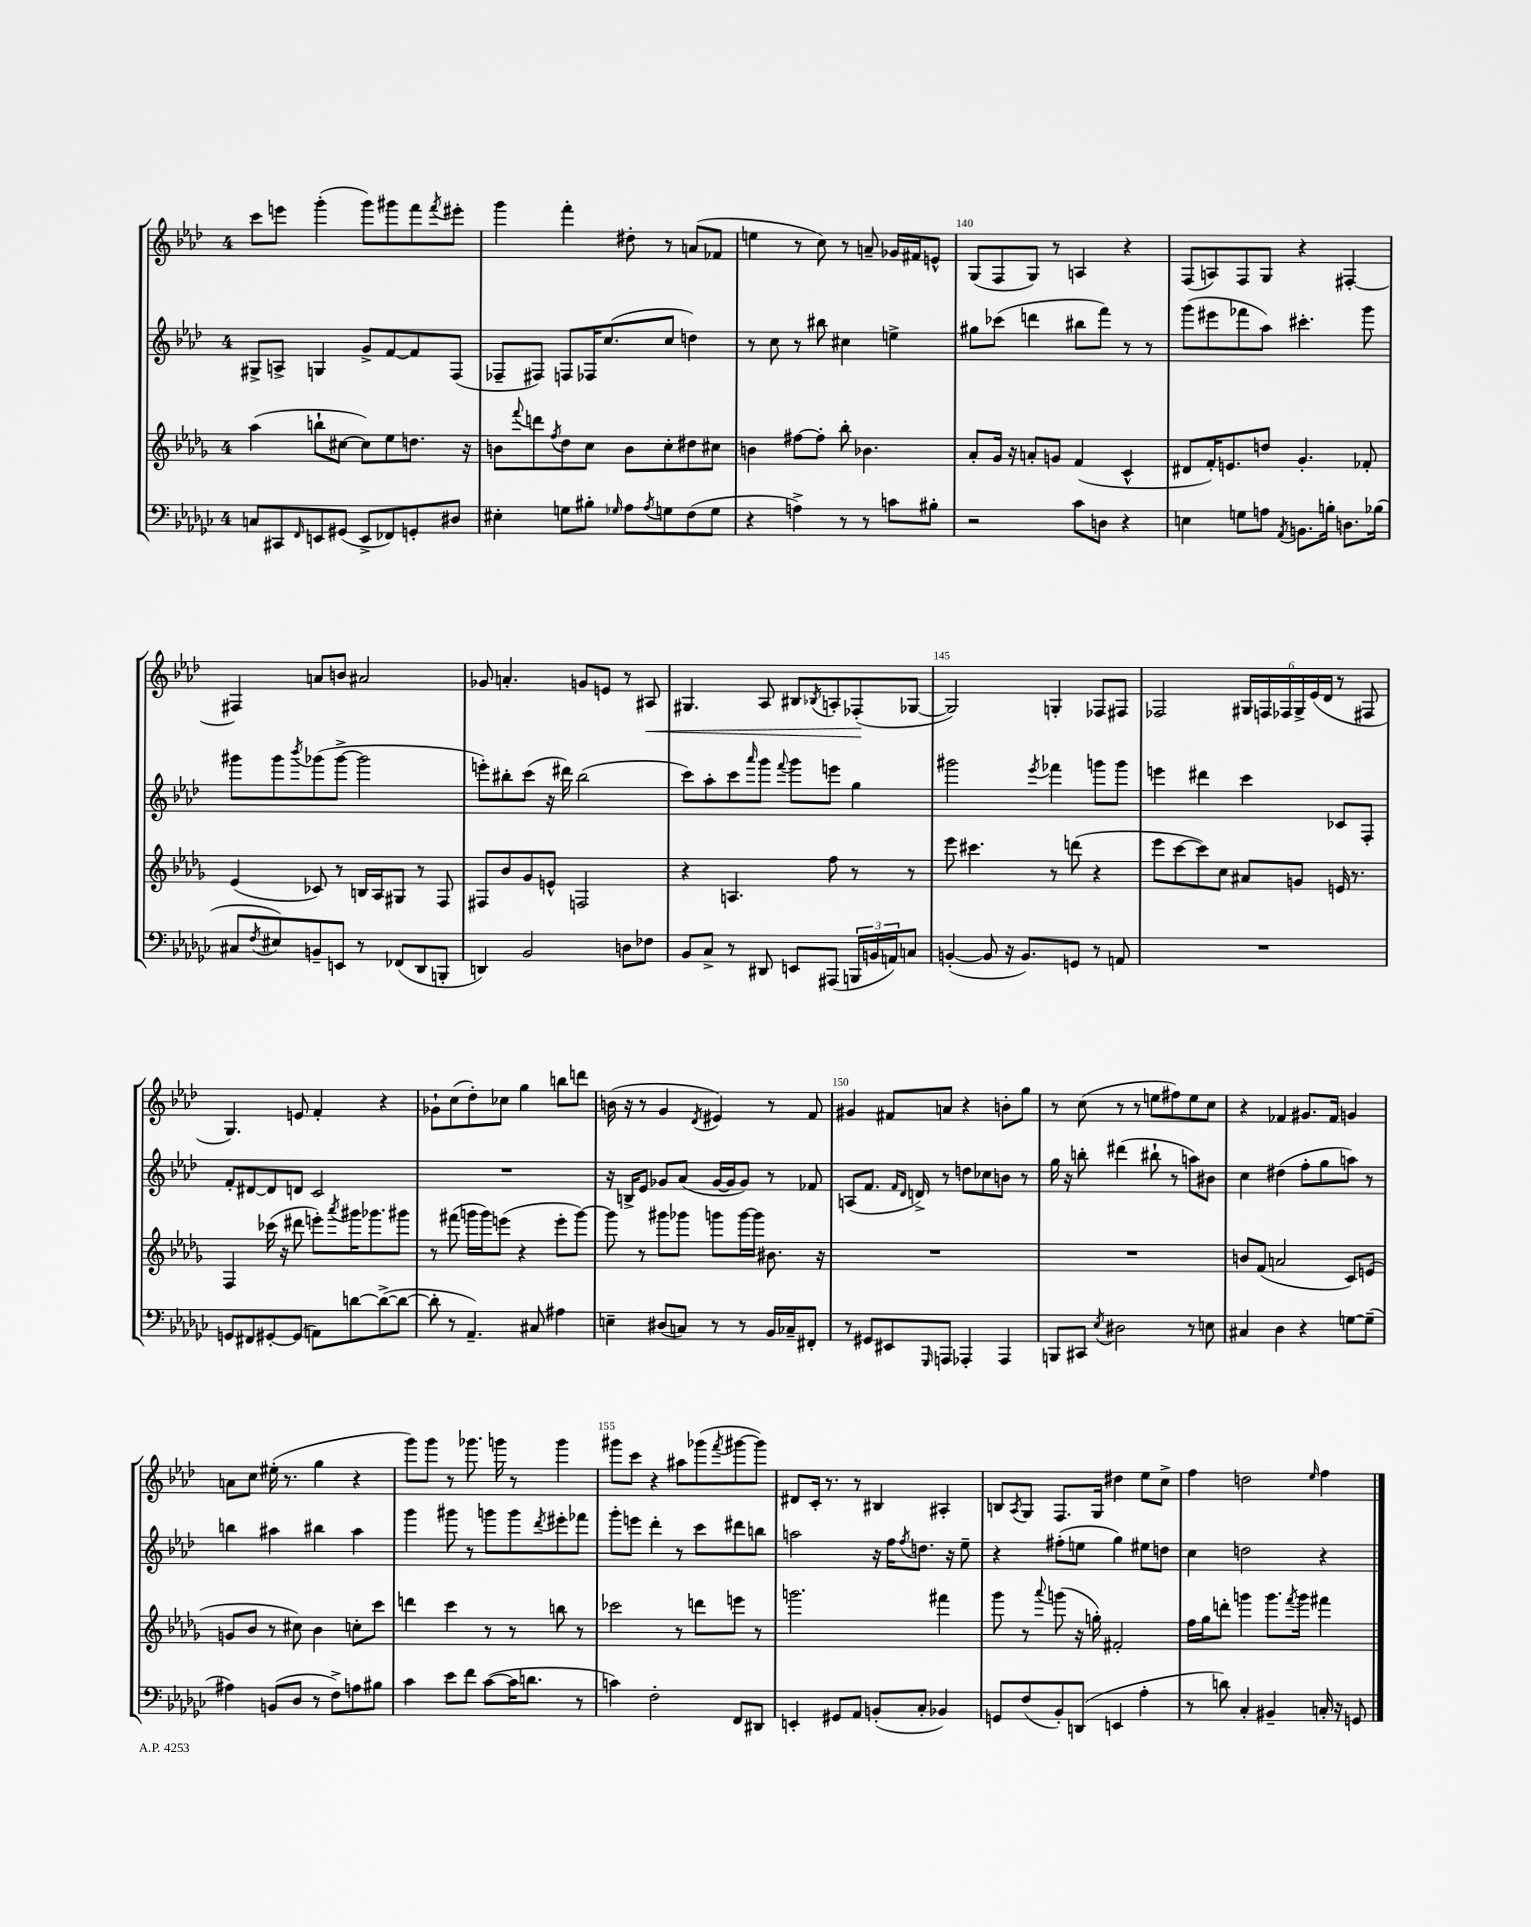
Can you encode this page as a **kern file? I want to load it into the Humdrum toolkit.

**kern	**kern	**kern	**kern
*staff4	*staff3	*staff2	*staff1
*clefF4	*clefG2	*clefG2	*clefG2
*k[b-e-a-d-g-c-]	*k[b-e-a-d-g-]	*k[b-e-a-d-]	*k[b-e-a-d-]
*M4/4	*M4/4	*M4/4	*M4/4
8C/L	(4aa-\	8G#^/L	8ccc\L
8CC#/	.	8A^/J	8eee\J
16qqFF/	.	.	.
8EE/	8bb`\L	4G/	(4ggg'\
(8GG#/J	[8cc#\J	.	.
8EE^/L	8cc#\]L)	8g^/L	8ggg\L)
8FF-/)	8ee-\	[8f/	8ggg#\
8GG'/	8.dd\J	8f/]	8fff\
.	.	.	8qfff/
8D#/J	.	(8F/J	8eee#'\J
.	16r	.	.
=	=	=	=
4E#'\	8b\L	8F-~/L	4ggg\
.	8qqfff/	.	.
.	8ddd\	8F#/J)	.
.	8qff/	.	.
8G\L	8dd-\	8F/L	4fff'\
8B#'\J	8cc\J	16F-/K	.
.	.	(8.cc/	.
16qqG-/	.	.	.
8A-\L	8b\L	.	8dd#'\
8qA-/	.	.	.
8G\	8cc'\	8cc/J	8r
(8F\	8dd#\	4dd\)	(8a/L
8G\J	8cc#\J	.	8f-/J
=	=	=	=
4r	4b\	8r	4ee\
.	.	8cc\	.
4A^\)	[8ff#\L	8r	8r
.	8ff#'\]J	8bb#\	8cc\)
8r	8bb-'\	4cc#\	8r
8r	4.b-\	.	8a~/
8c\L	.	4ee^\	16g-/LL
.	.	.	16f#/J
8B#'\J	.	.	8e^^/J
=	=	=	=
2r	8a-'/L	8gg#\L	(8G/L
.	16g-/Jk	(8ccc-\J	8F/
.	16r	.	.
.	8a'/L	4ddd\	8G/J)
.	8g/J	.	8r
8c-\L	(4f/	8bb#\L	4A/
8D\J	.	8fff\J)	.
4r	4c^^/	8r	4r
.	.	8r	.
=	=	=	=
4E\	8d#/L	(8ggg\L	(8F/L
.	16f'/K)	8eee#\	8A/)
.	8.e/	.	.
8G\L	.	8fff-\	8F/
8A\J	8dd/J	8aa-\J)	8G/J
8qAA-/	.	.	.
8.BB\L	4.g-'/	4.ccc#'\	4r
16B'\Jk	.	.	.
8.D\L	.	.	[4F#'/
.	8f-'/	8ggg\	.
(16B-\Jk	.	.	.
=	=	=	=
8C#/L	(4e-/	8ggg#\L	4F#/]
8qF/	.	.	.
8E#/)	.	8ggg#\	.
.	.	8qbbb-/	.
8BB~/	8c-/)	(8ggg-\	8a/L
8EE/J	8r	[8ggg-^\J	8b/J
8r	16B/LL	2ggg-\]	2a#/
.	16A-/J	.	.
(8FF-/L	8G#/J	.	.
8DD-/	8r	.	.
8BBB'/J	8F/	.	.
=	=	=	=
4DD/)	8F#/L	8eee'\L)	8g-/
.	8b-/	8bb#'\	4.a'/
2BB-/	8g-/	(8ccc\J	.
.	8e^^/J	16r	.
.	.	16ddd#\)	.
.	2F/	(2bb#\	8g/L
.	.	.	8e/J
8D\L	.	.	8r
8F-\J	.	.	8A#/
=	=	=	=
8BB-/L	4r	8ccc\L)	4.G#/
8C-^/J	.	8aa-'\	.
8r	4.A/	8ccc\	.
.	.	16qqaaa-/	.
8DD#/	.	8ggg\J	8A-/
.	.	8qqfff/	.
8EE/L	.	8ggg\L	8B#/L
.	.	.	8qB-/
(8AAA#/J	8ff\	8eee\J	8A'/
24BBB/LL	8r	4gg\	(8F-'/
24BB/	.	.	.
24AA/J)	.	.	.
8C/J	8r	.	[8G-/J
=	=	=	=
([4BB'/	8eee-\	2ggg#\	2G-/])
.	4.ccc#\	.	.
8BB/]	.	.	.
16r	.	.	.
8.BB/L)	.	.	.
.	.	8qeee-/	.
.	8r	4fff-\	4G'/
8GG/J	(8ddd\	.	.
8r	4r	8ggg\L	8F-/L
8AA/	.	8ggg\J	8F#/J
=	=	=	=
1r	8eee-\L	4eee\	2F-/
.	[8ccc\	.	.
.	8ccc\])	4ddd#\	.
.	8cc\J	.	.
.	8a#/L	4ccc\	24G#/LL
.	.	.	24F/
.	.	.	24F-/
.	8g/J	.	24G#^/
.	.	.	(24e-/
.	.	.	24d-/JJ
.	16e/	8c-/L	8r
.	8.r	.	.
.	.	8F'/J	8F#/
=	=	=	=
8GG/L	4F/	8f'/L	4.G/)
8FF#/	.	[8d#/	.
[8GG#'/	(16ccc-\	8d#/]	.
.	16r	.	.
(8GG#/]J	8ddd#\	8d/J	8e/
8AA\L)	8eee'\L)	2c/	4f'/
.	8qaaa-/	.	.
[8d\	16ggg#\K	.	.
.	8.ggg-\	.	.
(8d^\_	.	.	4r
8d\_J	8ggg#\J	.	.
=	=	=	=
8d'\]	8r	1r	8g-`\L
8r	(8fff#\	.	(8cc\
4.AA-~/)	16ggg\LL	.	8dd-'\)
.	16ggg\J)	.	.
.	(8eee\J	.	8cc-\J
.	4r	.	4gg\
8C#/	.	.	.
4A#\	8eee'\L	.	8bb\L
.	[8ggg\J)	.	8ddd\J
=	=	=	=
4E~\	8ggg\]	16r	(16b\
.	.	16B^/LK	16r
.	8r	8e-/J	8r
(8D#/L	8ggg#\L	8g-/L	4g/
8C/J)	8ggg-\J	(8a-/J	.
.	.	.	8qd-/
8r	8ggg\L	[16g-/LL	4e#/)
.	.	16g-/]J	.
8r	[16ggg\L	8g-/J)	.
.	16ggg\]JJ	.	.
16BB-/LL	8.b#\	8r	8r
16C-~/J	.	.	.
8FF#'/J	.	8f-/	8f/
.	16r	.	.
=	=	=	=
8r	1r	(8A/L	4g#/
8GG#/L	.	8.f/J	.
8EE#/	.	.	8f#/L
.	.	16qqf/LL	.
.	.	16qqd-/JJ	.
.	.	16d^/)	.
16qqGGG-/	.	.	.
8AAA/J	.	8r	8a/J
4AAA-'/	.	8dd\L	4r
.	.	8cc-\	.
4AAA-/	.	8b\J	8b'\L
.	.	8r	8gg\J
=	=	=	=
8BBB/L	1r	16gg\	8r
.	.	16r	.
8CC#/J	.	8bb'\	(8cc\
8qE-/	.	.	.
2D#\	.	(4ddd#\	8r
.	.	.	8r
.	.	8bb#`\	8ee\L
.	.	8r	8ff#\)
8r	.	8aa\L)	8ee\
8E\	.	8b#\J	8cc\J
=	=	=	=
4C#/	8b/L	4cc\	4r
.	(8f/J	.	.
4D-\	2a/	(4dd#\	4f-/
4r	.	8ff'\L	8.g#/L
.	.	8gg\	.
.	.	.	16f-/Jk
[8G\L	8c/L)	8aa\J)	4g/
(8G~\]J	(8e/J	8r	.
=	=	=	=
4A#\)	8g/L	4bb\	8a\L
.	8b-/J	.	8cc\J
(8BB/L	8r	4aa#\	(16ee#'\
.	.	.	8.r
8D-/J	8cc#\)	.	.
8r	4b-\	4bb#\	4gg\
8F^\L)	.	.	.
8A\	8cc'\L	4aa#\	4r
8B#\J	8ccc\J	.	.
=	=	=	=
4c-\	4ddd\	4ggg\	8ggg\L)
.	.	.	8ggg\J
8e-\L	4ccc\	8ggg#\	8r
8f\J	.	8r	8.ggg-\
([8c-\L	8r	8ggg\L	.
.	.	.	16ggg\
16c-\]K	8r	8ggg\	8r
8.d\J	.	.	.
.	.	8qddd-/	.
.	8bb\	8eee#'\	4ggg\
8r	8r	8fff-\J	.
=	=	=	=
4c\)	2ccc-\	8ggg'\L	8ggg#\L
.	.	8eee\J	8ccc\J
2F'\	.	4ddd-'\	4r
.	8r	8r	8aa#\L
.	8ddd\L	8ccc\L	(8ggg-\
.	.	.	8qfff/
8FF/L	8eee\J	8ddd#\	[8ggg#\
8DD#/J	8r	8bb\J	8ggg#\]J)
=	=	=	=
4EE'/	2.ggg\	2aa\	8d#/L
.	.	.	16c'/Jk
.	.	.	8.r
8GG#/L	.	.	.
8AA-/J	.	.	8r
(8BB'/L	.	16r	4B#/
.	.	16ff\LK	.
.	.	8qff/	.
8C-'/J	.	8.dd\J	.
4BB-/)	4fff#\	.	4A#'/
.	.	16r	.
.	.	8ee-~\	.
=	=	=	=
8GG/L	8ggg-\	4r	8B/L
.	.	.	8qA-/
(8F/	8r	.	8G/J
.	8qqaaa-/	.	.
8BB-'/)	(8ggg\	(8ff#'\L	8.F/L
(8DD/J	16r	8ee\J	.
.	16gg'\)	.	16G/Jk
4EE/	2f#'/	4gg\)	4dd#\
4A-'\	.	8ee#\L	8ee-\L
.	.	8dd\J	8cc^\J
=	=	=	=
8r	16ff\LL	4cc\	4ff\
.	16gg-\J	.	.
8d\)	8ddd'\J	.	.
4C-'/	4ggg\	2dd\	2dd\
4BB#~/	8.ggg\L	.	.
.	8qfff/	.	.
.	16ggg\Jk	.	.
.	.	.	16qqee-/
16C'/	4fff#\	4r	4ff\
16r	.	.	.
8GG/	.	.	.
==	==	==	==
*-	*-	*-	*-
